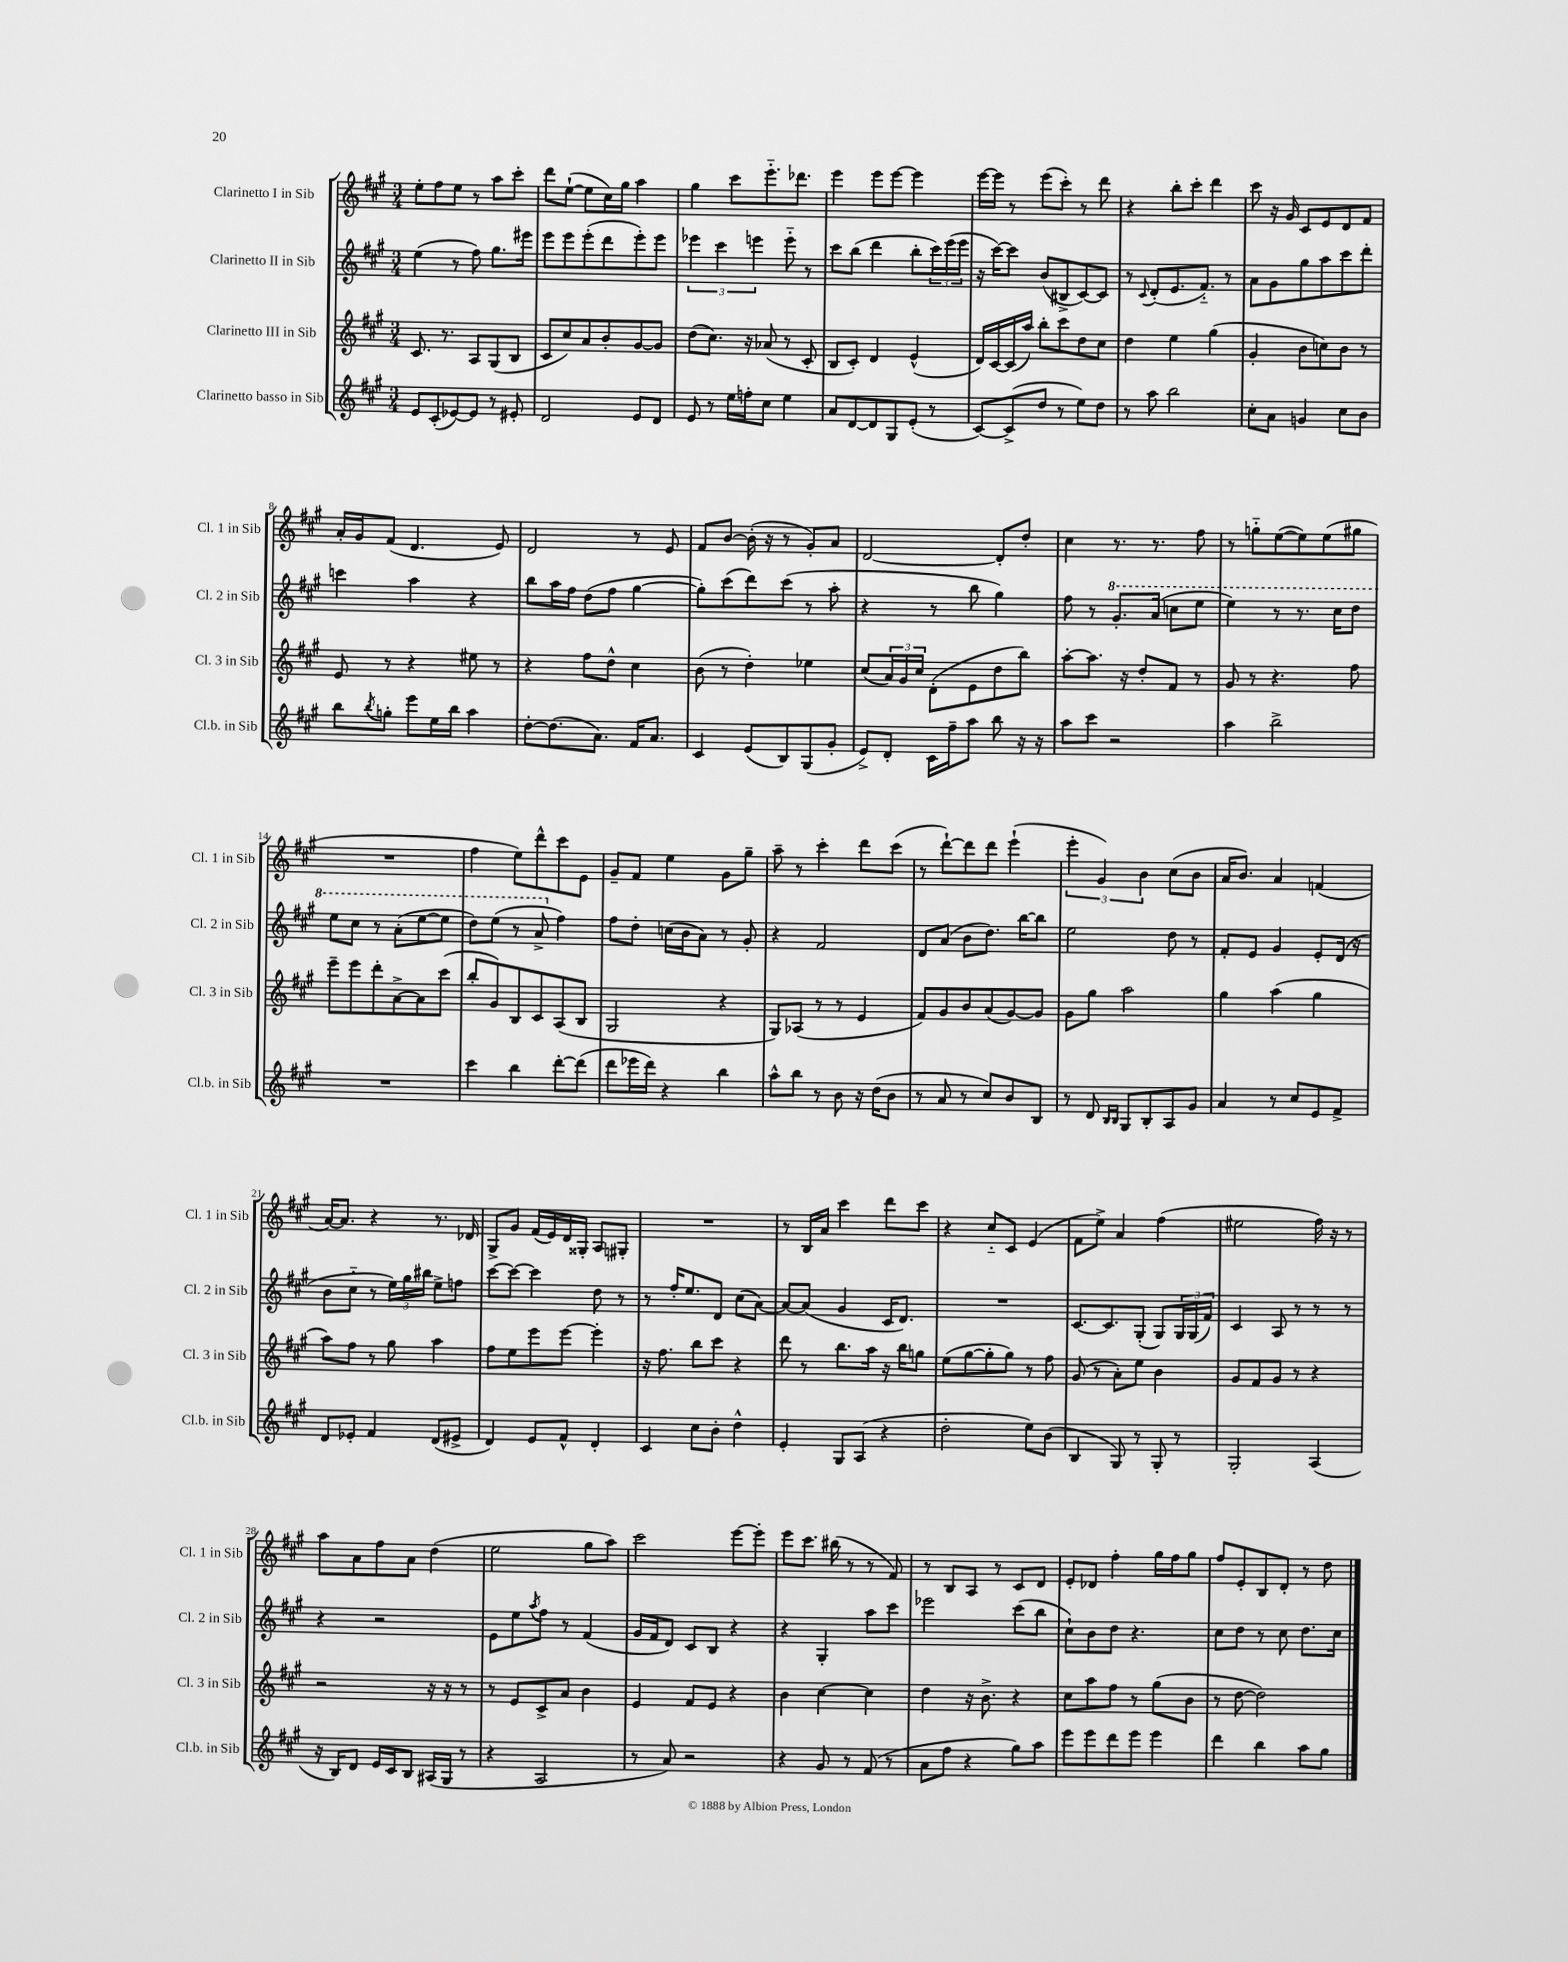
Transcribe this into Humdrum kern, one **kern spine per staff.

**kern	**kern	**kern	**kern
*staff4	*staff3	*staff2	*staff1
*clefG2	*clefG2	*clefG2	*clefG2
*k[f#c#g#]	*k[f#c#g#]	*k[f#c#g#]	*k[f#c#g#]
*M3/4	*M3/4	*M3/4	*M3/4
8e	8.c#	(4ee	8ee'
(8c#'	.	.	8ff#
.	8.r	.	.
[8e-)	.	8r	8ee
8e-]	8A	8ff#)	8r
8r	(8G#	8.gg#	8aa
8e#'	8B	.	8ccc#'
.	.	16eee#	.
=	=	=	=
2d	8c#	8eee	8ddd
.	8cc#)	8eee	([8ee`
.	8a	(8eee'	8ee]
.	8b'	8ddd	16cc#)
.	.	.	16gg#
8e	[8g#	8eee')	4aa
8d	8g#]	8eee	.
=	=	=	=
8e	(8dd	6eee-	4gg#
8r	8.cc#)	.	.
.	.	6ccc#	.
16ee	.	.	8ccc#
16ff'	16r	.	.
.	.	6eee	.
8cc#	(8a-	.	8.eee'~
4ee	8r	8eee'~	.
.	.	.	8.ddd-
.	8c#'	8r	.
=	=	=	=
8a	8B	8ccc#	4eee
[8d	8c#')	(8bb	.
8d]	4d	4ddd	8eee
8G#	.	.	[8eee
(8e'	(4e^^	8bb'	4eee]
8r	.	24ccc#)	.
.	.	(24eee	.
.	.	24eee	.
=	=	=	=
[8c#)	16d)	16r	[16eee
.	[16c#	[16ccc#)	16eee]
(8c#^]	(16c#]	8ccc#]	8r
.	16aa)	.	.
8dd	8bb'	(8b	(8eee
8r	8ccc#	8B#^	8ccc#')
8ee)	8dd	[8c#)	8r
8dd	8cc#	8c#]	8ddd
=	=	=	=
8r	4dd	8r	4r
.	.	8qqc#	.
8aa	.	(8d'	.
2bb	4ee	8.e	8bb'
.	.	.	8ccc#'
.	.	8.f#'~)	.
.	(4gg#	.	4ddd
.	.	8r	.
=	=	=	=
8cc#'	4g#'	8a	8ccc#
8a	.	8g#	16r
.	.	.	16g#
4g	8b	8gg#	8c#
.	8cc)	8aa	8e
8cc#	8b	8ccc#	8d
8b	8r	8ddd'	8f#
=	=	=	=
8bb	8e	4ccc	16a'
.	.	.	16g#
8qbb	.	.	.
8gg'	8r	.	(8f#
8eee	4r	4aa	4.d
16ee	.	.	.
16bb	.	.	.
4aa	8ee#	4r	.
.	8r	.	8e)
=	=	=	=
[8dd'	4r	8bb	2d
(8.dd]	.	16aa	.
.	.	16ff#	.
.	8ff#	(8dd	.
8.a)	.	.	.
.	8dd^^	8ff#	.
16f#	4cc#	[4gg#	8r
8.a	.	.	.
.	.	.	8e
=	=	=	=
4c#	(8b	8gg#'])	8f#
.	8r	(8ccc#	[8b
(8e	4dd')	8ddd)	(16b']
.	.	.	16r
8B)	.	(8ccc#	8r
(8G#	4ee-	8r	8g#')
8g#'	.	8aa'	8a
=	=	=	=
8e^)	(8cc#	4r	[2d
8d'	24a)	.	.
.	24g#	.	.
.	24cc#	.	.
16c#	(8d'	8r	.
16ff#~	.	.	.
8aa	8e	8bb	.
8bb	8dd	4gg#)	8d']
16r	8bb)	.	8dd'
16r	.	.	.
=	=	=	=
8aa	[8aa'	8ff#	4cc#
8ccc#	8.aa]	8r	.
2r	.	8.gg#'	8.r
.	16r	.	.
.	8dd'	.	.
.	.	(16aa	8.r
.	8f#	8ccc	.
.	8r	8eee	8ff#
=	=	=	=
4aa	8g#	4eee)	8r
.	8r	.	8gg'~
2bb^	4.r	8r	([8ee
.	.	8.r	8ee])
.	.	.	(8ee
.	.	16ccc#	.
.	8ff#	8ddd	8gg#
=	=	=	=
2.r	8eee~	8eee	2.r
.	8eee	8ccc#	.
.	8ddd'	8r	.
.	[8a^	(8aa'	.
.	8a]	[8eee	.
.	(8ccc#	8eee]	.
=	=	=	=
4ccc#	8bb'	8ddd)	4ff#
.	8g#)	(8eee	.
4bb	8B	8r	8ee)
.	8c#	8aa^	8ddd^^
[8ddd'	(8A	4ff#)	8ccc#
(8ddd]	8B	.	8e
=	=	=	=
8ddd	2G#	8ff#	8g#~
16eee-	.	8dd'	8f#
16ddd)	.	.	.
4r	.	(16cc	4ee
.	.	16b	.
.	.	8a)	.
4bb	4r	8r	8g#
.	.	8g#'	8gg#~
=	=	=	=
8aa^^	8G#)	4r	8aa~
8bb	(8A-	.	8r
8r	8r	2f#	4ccc#'
8b	8r	.	.
16r	4e	.	8ddd
(16dd	.	.	.
8b	.	.	(8ccc#
=	=	=	=
8r	8f#)	8d	8r
8a	8g#	(8a	[8ddd`)
8r	8b	8b	8ddd]
8cc#)	(8a	8.dd)	8ddd
8b	[8g#)	.	(4eee`
.	.	[16bb	.
8B	8g#]	8bb]	.
=	=	=	=
8r	8g#	2ee	6eee'
8d	8gg#	.	.
.	.	.	6g#)
16qqB	.	.	.
16qqB	.	.	.
8G#	2aa	.	.
.	.	.	6b
8B'	.	.	.
8A	.	8dd	(8cc#
8g#	.	8r	8b
=	=	=	=
4a	4gg#	8f#'	16a
.	.	.	8.b)
.	.	8e	.
8r	(4aa	4g#	4a
8cc#	.	.	.
8e	4gg#	8e'	(4f
8f#^	.	(16d	.
.	.	16r	.
=	=	=	=
8d	8aa)	8b	[16a)
.	.	.	8.a]
8e-'	8ff#	8cc#'~	.
4f#	8r	8r	4r
.	8gg#	24ee)	.
.	.	24gg#	.
.	.	24bb#	.
(8d	4aa	8ee^	8.r
8e#^	.	8ff	.
.	.	.	16d-
=	=	=	=
4d)	8ff#	[8ccc#	8G#^
.	8ee	8ccc#_	8g#
8e	8eee	4ccc#]	(16f#
.	.	.	16e)
8f#^^	[8eee	.	16d
.	.	.	16G##'
4d'	4eee']	8dd	8A
.	.	8r	8G#'
=	=	=	=
4c#	16r	8r	2.r
.	8.ff#	.	.
.	.	16ff#'	.
.	.	8.ee	.
8cc#	8bb	.	.
8b'	8ccc#	8d	.
4dd^^	4r	(8cc#	.
.	.	[8a)	.
=	=	=	=
4e'	8ddd	8a_	8r
.	8r	(8a]	16B
.	.	.	16a
8G#	8.bb	4g#	4ccc#
(8A	.	.	.
.	16aa	.	.
4r	16r	16c#	8ddd
.	16bb	8.d)	.
.	8gg	.	8ccc#
=	=	=	=
2dd'	(8ee	2.r	4r
.	[8gg#	.	.
.	8gg#']	.	8cc#'~
.	8gg#)	.	8c#
8ee)	8r	.	(4e
(8b	8ff#	.	.
=	=	=	=
4B	(8g#	[8.c#	8f#
.	8r	.	8ee^)
.	.	8.c#]	.
8G#)	8a')	.	4a
8r	8ee	(8G#'	.
8G#'	4b	8G#)	(4ff#
8r	.	24G#	.
.	.	(24G#	.
.	.	24f#)	.
=	=	=	=
2G#'	8g#	4c#	2ee#
.	8f#	.	.
.	8g#	8A	.
.	8r	8r	.
(4A	4r	8r	16ff#)
.	.	.	16r
.	.	8r	8r
=	=	=	=
16r	2r	4r	8aa
16B)	.	.	.
8d	.	.	8a
16e	.	2r	8ff#
16c#	.	.	.
8B	.	.	8a
(16A#	16r	.	(4dd
16G#	16r	.	.
8r	8r	.	.
=	=	=	=
4r	8r	8e	2ee
.	8e	8ee	.
.	.	8qaa	.
2A	8c#^	8ff#	.
.	8a	8r	.
.	4b	(4f#	8gg#
.	.	.	8aa)
=	=	=	=
8r	4e	16g#	2ccc#
.	.	16f#	.
8a)	.	8d)	.
2r	8f#	8c#	.
.	8e	8B	.
.	4r	4r	[8eee
.	.	.	8eee']
=	=	=	=
4r	4b	4r	8eee
.	.	.	8.ccc#
8g#	[4cc#	4G#'	.
.	.	.	(16bb#
8r	.	.	8r
(8f#	4cc#]	8aa	8r
8r	.	8ccc#	8f#)
=	=	=	=
8a	4dd	2eee-	8r
8ff#	.	.	8B
4r	16r	.	8A
.	8.b^	.	.
.	.	.	8r
8gg#)	4r	(8ccc#	8c#
8aa	.	8bb	8d
=	=	=	=
8eee	8cc#	8cc#`)	8e'
8eee	8aa	8b	8d-
8ddd	8ff#	8dd	4ff#'
8eee	8r	4.r	.
4eee	(8gg#	.	16gg#
.	.	.	16ff#
.	8b	.	8gg#
=	=	=	=
4ddd	8r	8cc#	8ff#
.	[8dd	8dd	8e'
4bb	2dd])	8r	8B
.	.	8cc#	8d'
8aa	.	8.dd	8r
8gg#	.	.	8dd
.	.	16cc#	.
==	==	==	==
*-	*-	*-	*-
